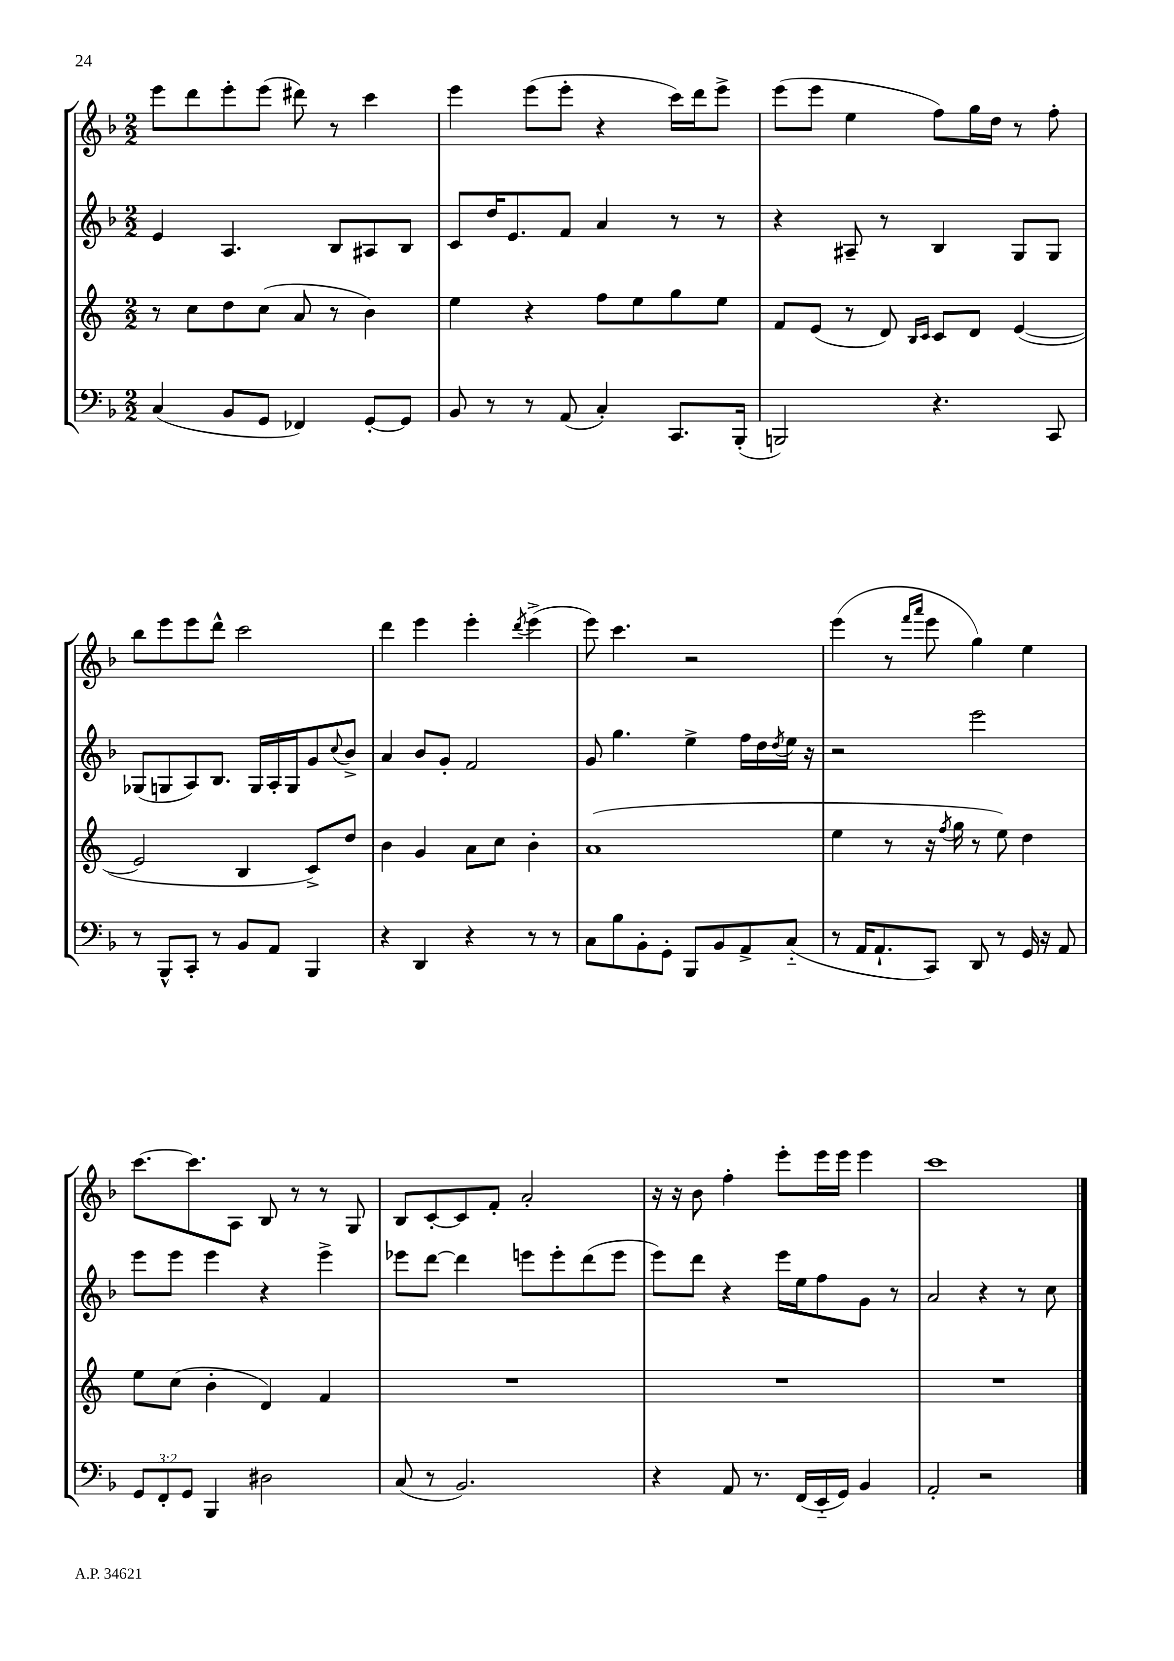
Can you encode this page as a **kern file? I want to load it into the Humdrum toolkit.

**kern	**kern	**kern	**kern
*part4	*part3	*part2	*part1
*staff4	*staff3	*staff2	*staff1
*clefF4	*clefG2	*clefG2	*clefG2
*k[b-]	*k[]	*k[b-]	*k[b-]
*M2/2	*M2/2	*M2/2	*M2/2
=130	=130	=130	=130
(4C/	8r	4e/	8eee\L
.	8cc\L	.	8ddd\
8BB-/L	8dd\	4.A/	8eee'\
8GG/J	(8cc\J	.	(8eee\J
4FF-X/)	8a/	.	8ddd#X\)
.	8r	8B-/L	8r
[8GG'/L	4b\)	8A#X/	4ccc\
8GG/J]	.	8B-/J	.
=131	=131	=131	=131
8BB-/	4ee\	8c/L	4eee\
8r	.	16dd/K	.
.	.	8.e/	.
8r	4r	.	(8eee\L
(8AA/	.	8f/J	8eee'\J
4C'/)	8ff\L	4a/	4r
.	8ee\	.	.
8.CC/L	8gg\	8r	16ccc\LL)
.	.	.	16ddd\J
.	8ee\J	8r	8eee^\J
(16BBB-'/Jk	.	.	.
=132	=132	=132	=132
2BBBn/)	8f/L	4r	(8eee\L
.	(8e/J	.	8eee\J
.	8r	8A#X~/	4ee\
.	8d/)	8r	.
.	16qqB/LL	.	.
.	16qqc/JJ	.	.
4.r	8c/L	4B-/	8ff\L)
.	8d/J	.	16gg\L
.	.	.	16dd\JJ
.	([4e/	8G/L	8r
8CC/	.	8G/J	8ff'\
!!LO:LB:g=z
=133	=133	=133	=133
8r	2e/]	(8G-X/L	8bb-\L
8BBB-^^/L	.	8Gn/	8eee\
8CC'/J	.	8A/)	8eee\
8r	.	8.B-/J	8ddd^^\J
8BB-/L	4B/	.	2ccc\
.	.	16G/LL	.
8AA/J	.	16A'/	.
.	.	16G/J	.
4BBB-/	8c^/L)	8g/	.
.	.	8qqcc/	.
.	8dd/J	8b-^/J	.
=134	=134	=134	=134
4r	4b\	4a/	4ddd\
4DD/	4g/	8b-/L	4eee\
.	.	8g'/J	.
4r	8a\L	2f/	4eee'\
.	8cc\J	.	.
.	.	.	8qddd/
8r	4b'\	.	(4eee^\
8r	.	.	.
=135	=135	=135	=135
8C\L	(1a	8g/	8eee\)
8B-\	.	4.gg\	4.ccc\
8BB-'\	.	.	.
8GG'\J	.	.	.
8BBB-/L	.	4ee^\	2r
8BB-/	.	.	.
8AA^/	.	16ff\LL	.
.	.	16dd\	.
.	.	8qdd/	.
(8C/J	.	16ee\JJ	.
.	.	16r	.
=136	=136	=136	=136
8r	4ee\	2r	(4eee\
16AA/KL	.	.	.
8.AA`/	.	.	.
.	8r	.	8r
.	.	.	16qqfff/LL
.	.	.	16qqaaa/JJ
8CC/J)	16r	.	8eee\
.	8qff/	.	.
.	16gg\	.	.
8DD/	8r	2eee\	4gg\)
8r	8ee\)	.	.
16GG/	4dd\	.	4ee\
16r	.	.	.
8AA/	.	.	.
!!LO:LB:g=z
=137	=137	=137	=137
12GG/L	8ee\L	8eee\L	[8.ccc\L
12FF'/	.	.	.
.	(8cc\J	8eee\J	.
12GG/J	.	.	.
.	.	.	8.ccc\]
4BBB-/	4b'\	4eee\	.
.	.	.	8A\J
2D#X\	4d/)	4r	8B-/
.	.	.	8r
.	4f/	4eee^\	8r
.	.	.	8G/
=138	=138	=138	=138
(8C/	1r	8eee-X\L	8B-/L
8r	.	[8ddd\J	[8c'/
2.BB-/)	.	4ddd\]	8c/]
.	.	.	8f'/J
.	.	8eeen\L	2a'/
.	.	8eee'\	.
.	.	(8ddd\	.
.	.	8eee\J	.
=139	=139	=139	=139
4r	1r	8eee\L)	16r
.	.	.	16r
.	.	8ddd\J	8b-\
8AA/	.	4r	4ff'\
8.r	.	.	.
.	.	16eee\LL	8eee'\L
(16FF/LL	.	16ee\J	.
16EE/	.	8ff\	16eee\L
16GG/JJ)	.	.	16eee\JJ
4BB-/	.	8g\J	4eee\
.	.	8r	.
=140	=140	=140	=140
2AA'/	1r	2a/	1ccc
2r	.	4r	.
.	.	8r	.
.	.	8cc\	.
==	==	==	==
*-	*-	*-	*-
